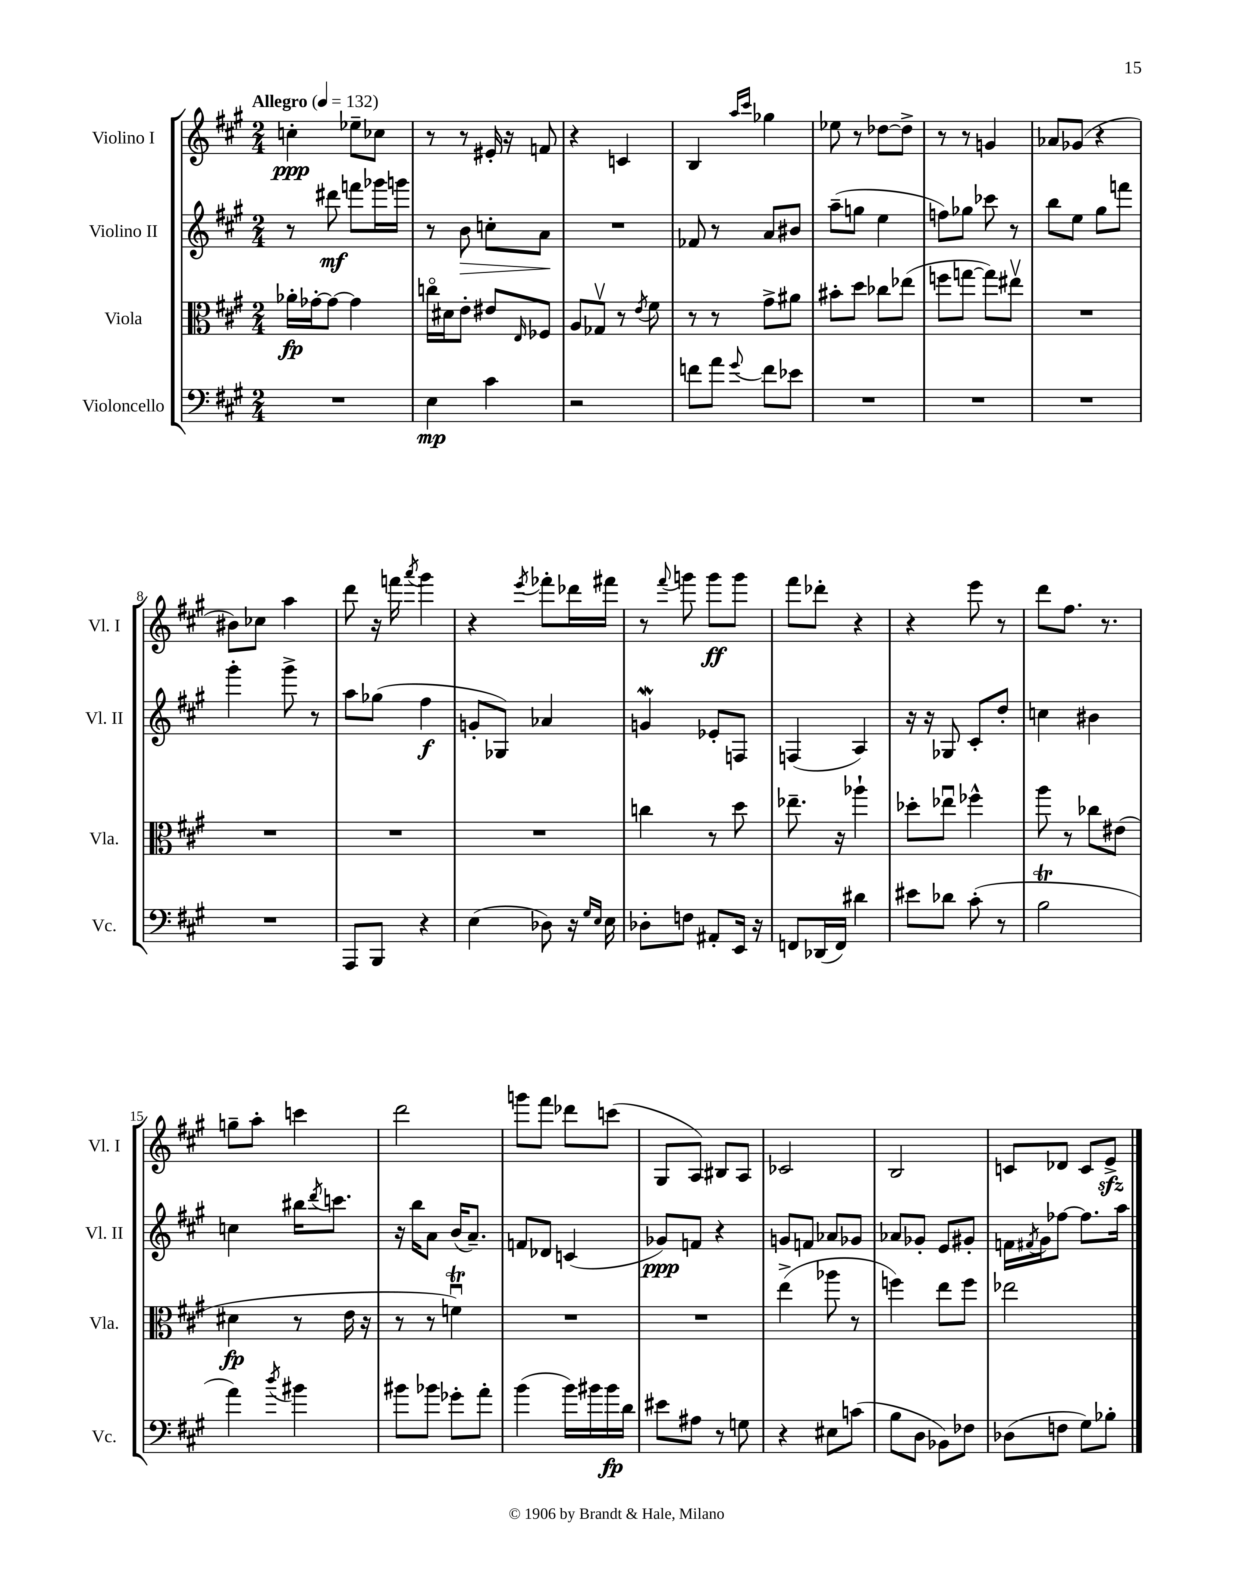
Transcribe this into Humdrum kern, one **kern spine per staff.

**kern	**kern	**kern	**kern
*staff4	*staff3	*staff2	*staff1
*clefF4	*clefC3	*clefG2	*clefG2
*k[f#c#g#]	*k[f#c#g#]	*k[f#c#g#]	*k[f#c#g#]
*M2/4	*M2/4	*M2/4	*M2/4
*MM132	*MM132	*MM132	*MM132
2r	16a-'	8r	4cc'
.	[16g-'	.	.
.	8g-_	8ddd#	.
.	4g-]	8fff	8ee-~
.	.	16ggg-	8cc-
.	.	16ggg	.
=	=	=	=
4E	16cco	8r	8r
.	16d#	.	.
.	8e'	8b	8r
4c#	8e#	8cc'	16e#'
.	.	.	16r
.	16qqE	.	.
.	8F-	8a	8f
=	=	=	=
2r	8A	2r	4r
.	8G-v	.	.
.	8r	.	4c
.	8qe	.	.
.	8f#	.	.
=	=	=	=
8f	8r	8f-	4B
8a	8r	8r	.
.	.	.	16qqaa
8qqg#	.	.	16qqccc#
8f	8g#^	8a	4gg-
8e-	8a#	8b#	.
=	=	=	=
2r	8b#'	(8aa~	8ee-
.	8dd	8gg	8r
.	8cc-	4ee	[8dd-
.	(8ee-	.	8dd-^]
=	=	=	=
2r	8ff	8ff)	8r
.	[8gg	8gg-	8r
.	8gg])	8ccc-	4g
.	8ee#v	8r	.
=	=	=	=
2r	2r	8bb	8a-
.	.	8ee	(8g-
.	.	8gg#	4r
.	.	8fff	.
=	=	=	=
2r	2r	4ggg#'	8b#)
.	.	.	8cc-
.	.	8ggg#^	4aa
.	.	8r	.
=	=	=	=
8AAA	2r	8aa	8ddd
8BBB	.	(8gg-	16r
.	.	.	16fff
.	.	.	8qaaa
4r	.	4ff#	4ggg#
=	=	=	=
(4E	2r	8g'	4r
.	.	8G-)	.
.	.	.	8qeee
8D-)	.	4a-	8fff-'
16r	.	.	16ddd-
16qqG#	.	.	.
16qqE	.	.	.
16E	.	.	16fff#
=	=	=	=
8D-'	4cc	4g	8r
.	.	.	8qqfff#
8F	.	.	8ggg
8AA#'	8r	8e-'	8ggg
16EE	8dd	8F	8ggg
16r	.	.	.
=	=	=	=
8FF	8.ee-~	(4F	8fff#
(16DD-	.	.	8ddd-'
16FF)	16r	.	.
4d#	4aa-`	4A)	4r
=	=	=	=
8e#	8dd-'	16r	4r
.	.	16r	.
8d-	8ee-u	8G-	.
(8c#'	4ff-^^	8c#'	8eee
8r	.	8dd'	8r
=	=	=	=
2B	8aa	4cc	8ddd
.	8r	.	8.ff#
.	8cc-	4b#	.
.	.	.	8.r
.	(8e#	.	.
=	=	=	=
4a)	4d#	4cc	8gg~
.	.	.	8aa'
8qdd	.	.	.
4b#	8r	16bb#	4ccc
.	.	8qddd	.
.	.	8.ccc	.
.	16e	.	.
.	16r	.	.
=	=	=	=
8b#	8r	16r	2ddd
.	.	16bb	.
8b-	8r	8a	.
8g-'	4fu)	(16b	.
.	.	8.a~)	.
8a'	.	.	.
=	=	=	=
(4b	2r	8f	8ggg
.	.	8d-	8fff#
16b)	.	(4c	8ddd-
16b#	.	.	.
16b#	.	.	(8ccc
16d	.	.	.
=	=	=	=
8e#	2r	8g-)	8G#
8A#	.	8f	8A)
8r	.	4r	8B#
8G	.	.	8A
=	=	=	=
4r	(4ee^	8g	2c-
.	.	8f	.
8E#	8aa-	8a-	.
(8c	8r	8g-	.
=	=	=	=
8B	4ff)	8a-	2B
8D	.	8g-'	.
8BB-)	8ee	8e	.
8F-	8ff	8g#'	.
=	=	=	=
(8D-	2ee-	16f	8c
.	.	8qf#	.
.	.	16g#	.
8F	.	[8ff-	8d-
8G#)	.	8.ff-]	8c
8B-'	.	.	8e^
.	.	16aa	.
==	==	==	==
*-	*-	*-	*-
